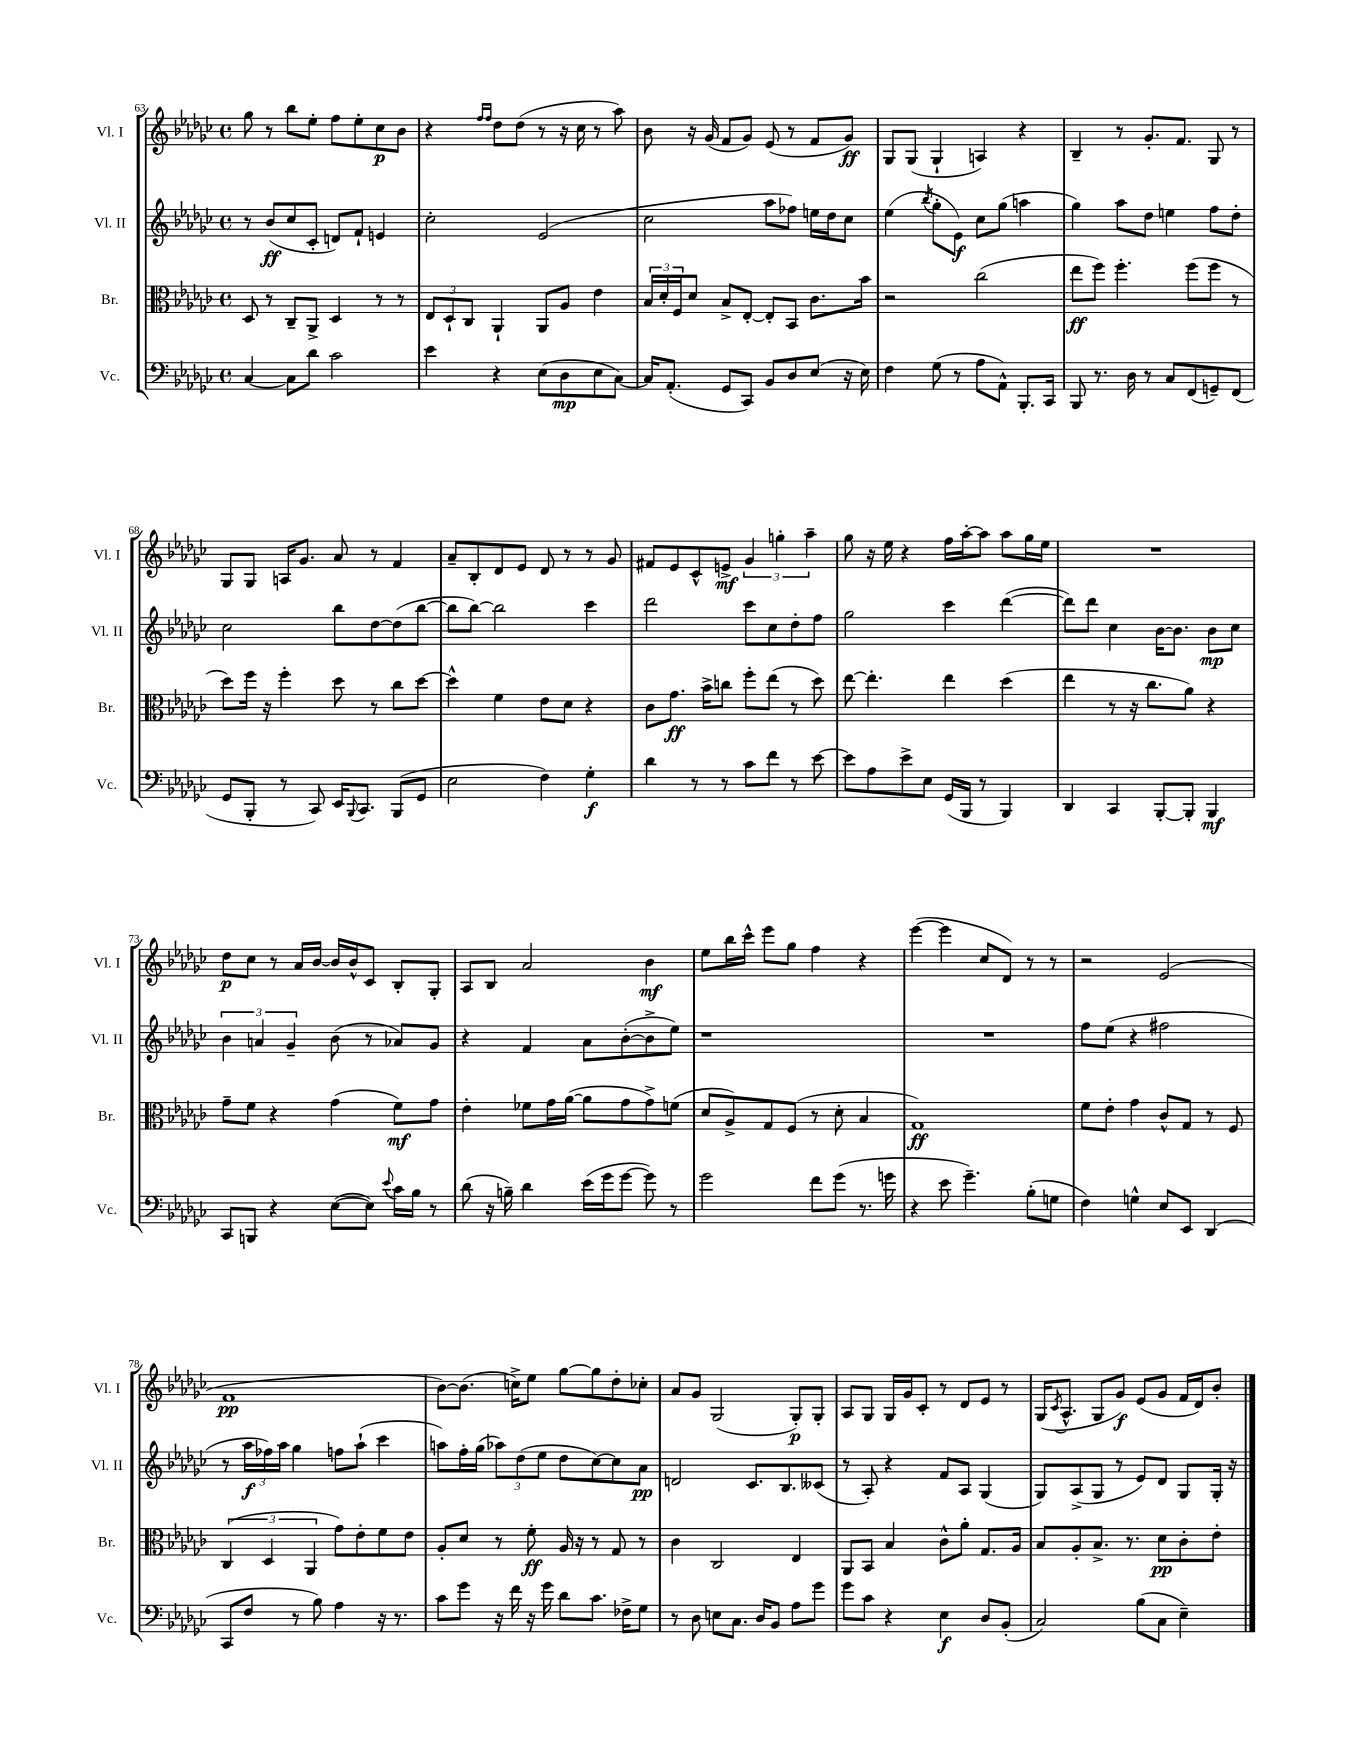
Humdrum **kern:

**kern	**kern	**kern	**kern
*staff4	*staff3	*staff2	*staff1
*clefF4	*clefC3	*clefG2	*clefG2
*k[b-e-a-d-g-c-]	*k[b-e-a-d-g-c-]	*k[b-e-a-d-g-c-]	*k[b-e-a-d-g-c-]
*M4/4	*M4/4	*M4/4	*M4/4
*met(c)	*met(c)	*met(c)	*met(c)
[4C-/	8D-/	8r	8gg-\
.	8r	(8b-/L	8r
8C-\]L	8C-~/L	8cc-/	8bb-\L
8d-\J	8AA-^/J	8c-'/J	8ee-'\J
2c-\	4D-/	8d/L)	8ff\L
.	.	8f`/J	8ee-'\
.	8r	4e/	8cc-\
.	8r	.	8b-\J
=	=	=	=
4e-\	12E-/L	2cc-'\	4r
.	12D-`/	.	.
.	12C-/J	.	.
.	.	.	16qqff/LL
.	.	.	16qqff/JJ
4r	4AA-`/	.	8dd-\L
.	.	.	(8dd-\J
(8E-\L	8AA-/L	(2e-/	8r
8D-\	8A-/J	.	16r
.	.	.	16cc-\
8E-\	4e-\	.	8r
[8C-\J)	.	.	8aa-\)
=	=	=	=
16C-/]LK	24B-/LL	2cc-\	8b-\
.	24d-'/	.	.
(8.AA-'/J	.	.	.
.	24F/J	.	.
.	8d-/J	.	16r
.	.	.	(16g-/
8GG-/L	8B-^/L	.	8f/L
8CC-/J)	[8E-'/J	.	8g-/J)
8BB-/L	8E-'/]L	8aa-\L	(8e-/
8D-/	8BB-/J	8ff-\J)	8r
(8E-/J	8.c-\L	16ee\LL	8f/L
.	.	16dd-\J	.
16r	.	8cc-\J	8g-/J)
16E-\)	16b-\Jk	.	.
=	=	=	=
4F\	2r	(4ee-\	8G-/L
.	.	.	(8G-/J
.	.	8qbb-/	.
(8G-\	.	8gg-'\L	4G-`/
8r	.	8e-\J)	.
8A-\L	(2cc-\	8cc-\L	4A/)
8AA-^^\J)	.	(8gg-\J	.
8.BBB-'/L	.	4aa\	4r
16CC-/Jk	.	.	.
=	=	=	=
8BBB-/	8ee-\L	4gg-\)	4B-~/
8.r	8ff\J)	.	.
.	4.ff'\	8aa-\L	8r
16D-\	.	.	.
8r	.	8dd-\J	8.g-'/L
8C-/L	.	4ee\	.
.	.	.	8.f/J
(8FF/	(8ff\L	.	.
8GG~/)	8ff\J	8ff\L	8G-/
(8FF/J	8r	8dd-'\J	8r
=	=	=	=
8GG-/L	8dd-\L)	2cc-\	8G-/L
8BBB-'/J	16ff\Jk	.	8G-/J
.	16r	.	.
8r	4ff'\	.	16A/LK
.	.	.	8.g-/J
8CC-/)	.	.	.
16EE-/LK	8dd-\	8bb-\L	8a-/
8qqBBB-/	.	.	.
8.CC-/J	.	.	.
.	8r	[8dd-\	8r
(8BBB-/L	8cc-\L	(8dd-\]	4f/
8GG-/J	[8dd-\J	[8bb-\J	.
=	=	=	=
2E-\	4dd-^^\]	8bb-\]L	8a-~/L
.	.	[8bb-\J)	8B-'/
.	4f\	2bb-\]	8d-/
.	.	.	8e-/J
4F\)	8e-\L	.	8d-/
.	8d-\J	.	8r
4G-'\	4r	4ccc-\	8r
.	.	.	8g-/
=	=	=	=
4d-\	8c-\L	2ddd-\	8f#/L
.	8.g-\J	.	8e-/
8r	.	.	8c-^^/
.	16b-^\LK	.	.
8r	8cc\J	.	8e^/J
8c-\L	8ff'\L	8ccc-\L	6g-/
8f\J	(8ee-\J	8cc-\	.
.	.	.	6gg'\
8r	8r	8dd-'\	.
.	.	.	6aa-~\
[8e-\	8dd-\)	8ff\J	.
=	=	=	=
8e-\]L	[8ee-\	2gg-\	8gg-\
8A-\	4.ee-'\]	.	16r
.	.	.	16ee-\
8e-^\	.	.	4r
8E-\J	.	.	.
(16GG-/LL	4ee-\	4ccc-\	16ff\LL
16BBB-/JJ	.	.	[16aa-'\J
8r	.	.	8aa-\]J
4BBB-/)	(4dd-\	([4ddd-\	8aa-\L
.	.	.	16gg-\L
.	.	.	16ee-\JJ
=	=	=	=
4DD-/	4ee-\	8ddd-\]L)	1r
.	.	8ddd-\J	.
4CC-/	8r	4cc-\	.
.	16r	.	.
.	8.cc-\L	.	.
[8BBB-'/L	.	[16b-\LK	.
.	.	8.b-\]J	.
8BBB-'/]J	8a-\J)	.	.
4BBB-/	4r	8b-\L	.
.	.	8cc-\J	.
=	=	=	=
8CC-/L	8g-~\L	6b-\	8dd-\L
8BBB/J	8f\J	.	8cc-\J
.	.	6a/	.
4r	4r	.	8r
.	.	6g-~/	.
.	.	.	16a-/LL
.	.	.	[16b-/JJ
([8E-\L	(4g-\	(8b-\	16b-/]LL
.	.	.	16b-^^/J
8E-\]J)	.	8r	8c-/J
8qqe-/	.	.	.
16c-\LL	8f\L)	8a-/L)	8B-'/L
16B-\JJ	.	.	.
8r	8g-\J	8g-/J	8G-'/J
=	=	=	=
(8d-\	4e-'\	4r	8A-/L
16r	.	.	8B-/J
16B~\)	.	.	.
4d-\	8f-\L	4f/	2a-/
.	16g-\L	.	.
.	([16a-\JJ	.	.
(16e-\LL	8a-\]L	8a-\L	.
16g-\J	.	.	.
[8g-\J	8g-\	([8b-'\	.
8g-\])	8g-^\)	8b-^\]	4b-\
8r	(8f\J	8ee-\J)	.
=	=	=	=
2g-\	8d-/L	1r	8ee-\L
.	8A-^/)	.	16bb-\L
.	.	.	16ccc-^^\JJ
.	8G-/	.	8eee-\L
.	(8F/J	.	8gg-\J
8f\L	8r	.	4ff\
(8g-\J	8d-'\	.	.
8.r	4B-/	.	4r
16g\	.	.	.
=	=	=	=
4r	1G-)	1r	([4eee-\
8e-\	.	.	4eee-\]
4.g-~\)	.	.	.
.	.	.	8cc-/L
.	.	.	8d-/J)
(8B-'\L	.	.	8r
8G\J	.	.	8r
=	=	=	=
4F\)	8f\L	8ff\L	2r
.	8e-'\J	(8ee-\J	.
4G^^\	4g-\	4r	.
8E-/L	8c-^^/L	2ff#\	(2e-/
8EE-/J	8G-/J	.	.
(4DD-/	8r	.	.
.	8F/	.	.
=	=	=	=
8CC-/L	(6C-/	8r	1f
8F/J	.	24aa-\LL	.
.	6D-/	24ff-\)	.
.	.	24aa-\JJ	.
8r	.	4gg-\	.
.	6AA-/	.	.
8B-\)	.	.	.
4A-\	8g-\L)	8ff\L	.
.	8e-'\	(8aa-`\J	.
16r	8f\	4ccc-\	.
8.r	.	.	.
.	8e-\J	.	.
=	=	=	=
8c-\L	8A-'/L	8aa\L)	[8b-\L)
8g-\J	8d-/J	16ff'\L	(8.b-\]J
.	.	(16gg-\JJ	.
16r	8r	12aa-\L)	.
16f\	.	.	16cc^\LK)
.	.	(12dd-\	.
16r	8f'\	.	8ee-\J
.	.	12ee-\J	.
16g-\	.	.	.
8d-\L	16A-/	8dd-\L	[8gg-\L
.	16r	.	.
8.c-\J	8r	[8cc-\)	8gg-\]
.	8G-/	8cc-\]	8dd-'\
16F-^\LK	.	.	.
8G-\J	8r	8a-\J	8cc-'\J
=	=	=	=
8r	4c-\	2d/	8a-/L
8D-\	.	.	8g-/J
8E\L	2C-/	.	(2G-/
8.C-\J	.	.	.
.	.	8.c-/L	.
16D-/LK	.	.	.
8BB-/J	.	.	.
.	.	8.B-/	.
8A-\L	4E-/	.	8G-'/L)
8g-\J	.	(8c--/J	8G-'/J
=	=	=	=
8g-\L	8AA-/L	8r	8A-/L
8c-\J	8BB-/J	8A-'/)	8G-/J
4r	4B-/	4r	16G-/LL
.	.	.	16g-/J
.	.	.	8c-'/J
4E-\	8c-^^\L	8f/L	8r
.	8a-'\J	8A-/J	8d-/L
8D-/L	8.G-/L	(4G-/	8e-/J
(8BB-'/J	.	.	8r
.	16A-/Jk	.	.
=	=	=	=
2C-/)	8B-/L	8G-/L)	(16G-/LK
.	.	.	8qc-/
.	.	.	8.A-^^/J
.	8A-'/	(8A-^/	.
.	8.B-^/J	8G-/J	8G-/L
.	.	8r	8g-/J)
.	8.r	.	.
(8B-\L	.	8e-/L)	(8e-/L
8C-\J	8d-\L	8d-/J	8g-/J
4E-~\)	8c-'\	8G-/L	16f/LL
.	.	.	16d-/J)
.	8e-'\J	16G-'/Jk	8b-'/J
.	.	16r	.
==	==	==	==
*-	*-	*-	*-
